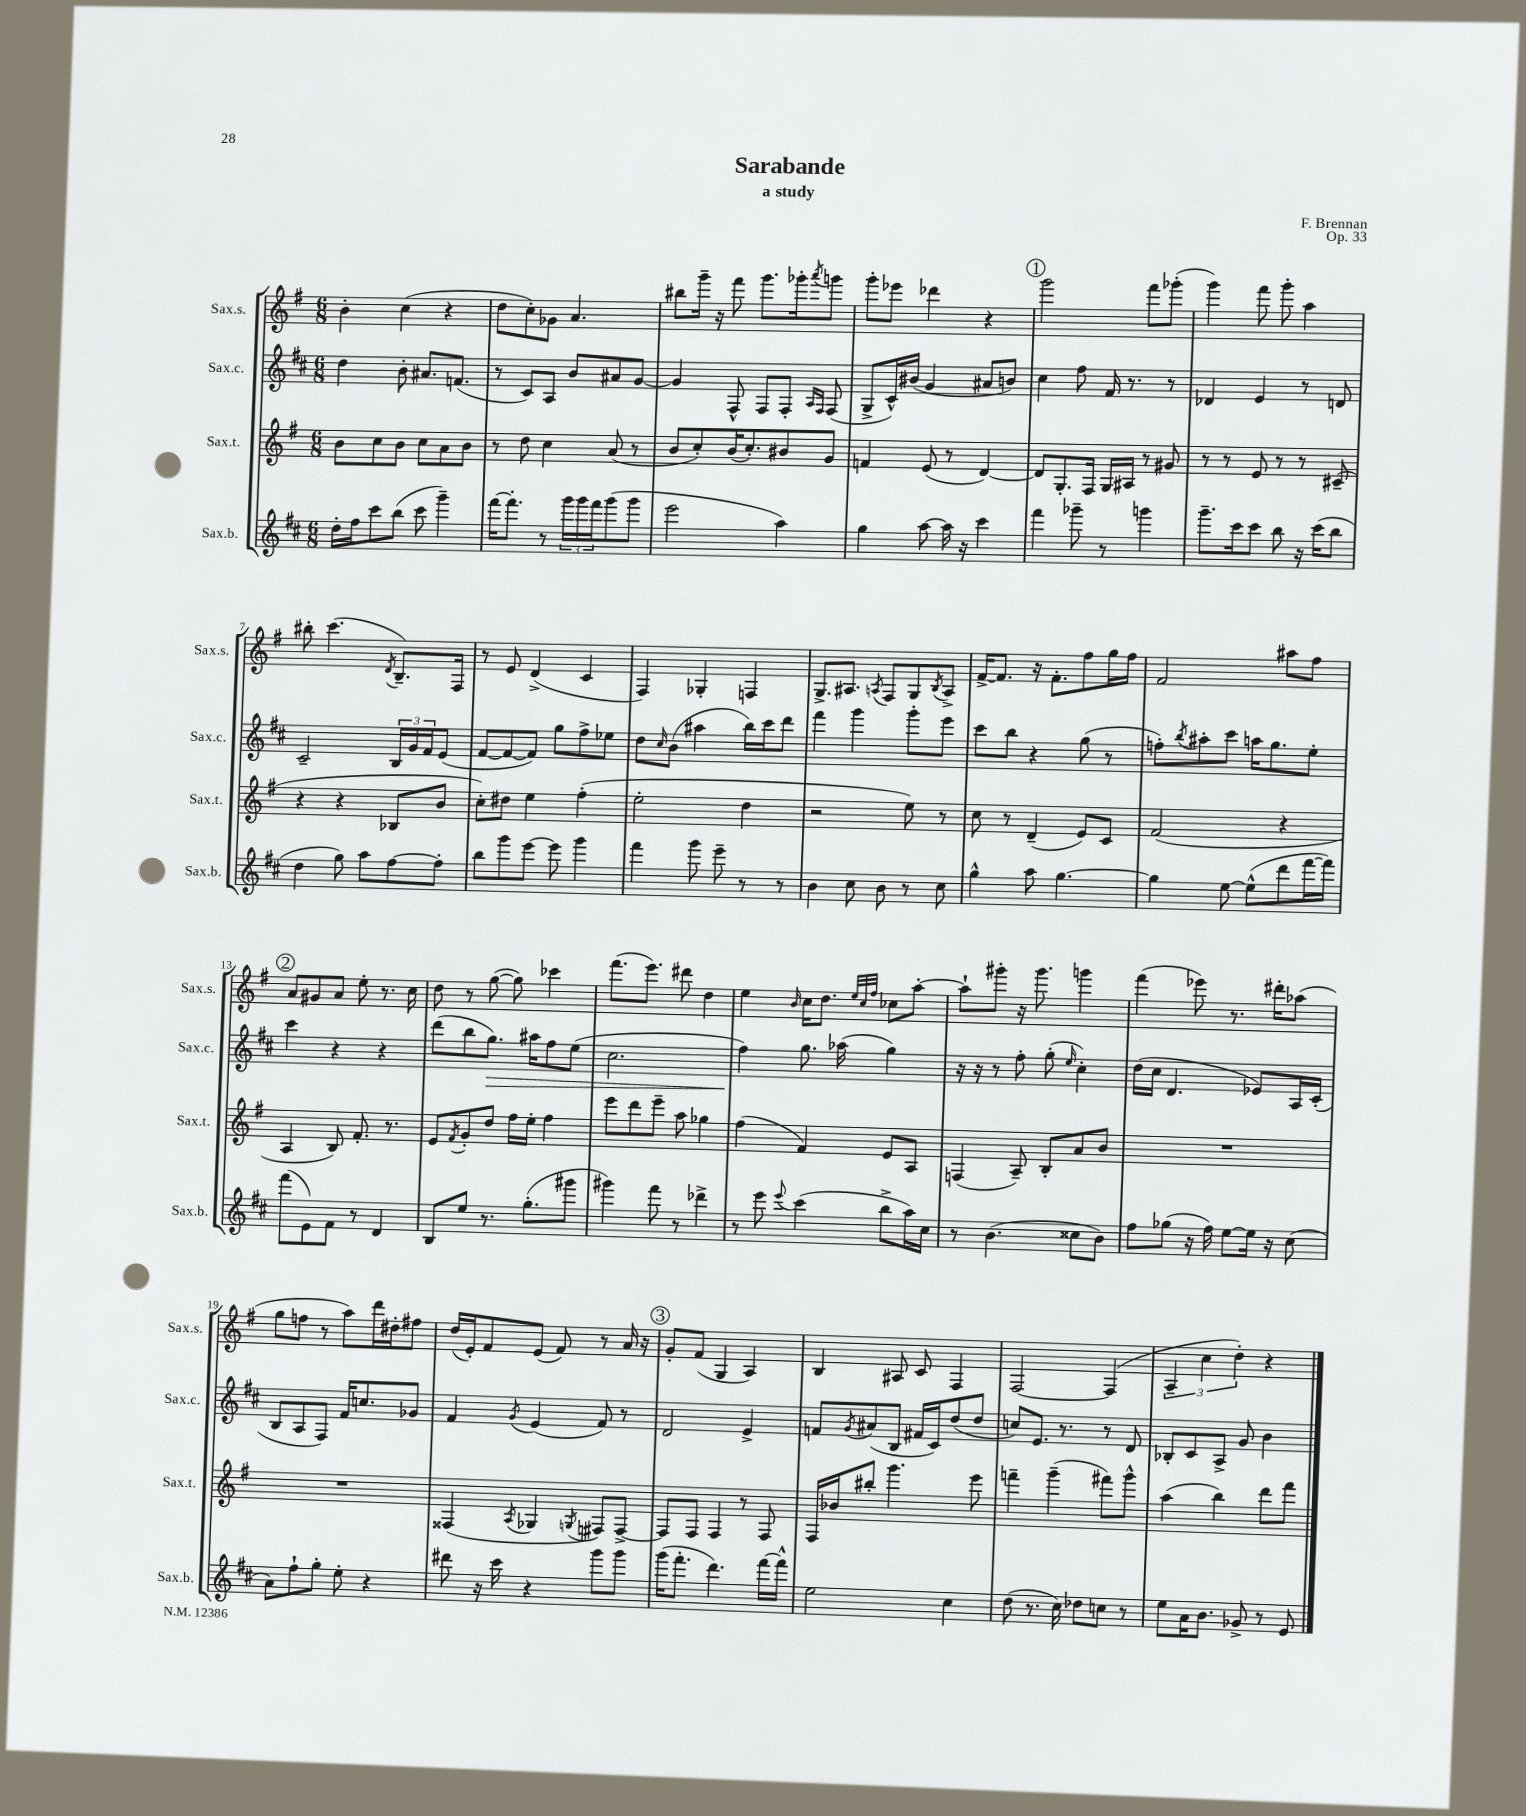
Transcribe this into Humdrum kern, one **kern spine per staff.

**kern	**kern	**kern	**kern
*staff4	*staff3	*staff2	*staff1
*clefG2	*clefG2	*clefG2	*clefG2
*k[f#c#]	*k[f#]	*k[f#c#]	*k[f#]
*M6/8	*M6/8	*M6/8	*M6/8
16dd'	8b	4dd	4b'
16ff#	.	.	.
8ccc#	8cc	.	.
(8bb	8b	8b'	(4cc
8ccc#	8cc	8.a#	.
4ggg~)	8a	.	4r
.	.	(8.f	.
.	8b	.	.
=	=	=	=
[16fff#	8r	8r	8dd
8.fff#']	.	.	.
.	8dd	8c#)	8cc')
8r	4cc	8A	8g-
24ggg	.	8b	4.a
24ggg	.	.	.
24fff#	.	.	.
(8ggg	(8a	8a#	.
8ggg	8r	[8g	.
=	=	=	=
2eee	8b	4g]	8bb#
.	8cc')	.	16ggg~
.	.	.	16r
.	(16b	8F#^^	8fff#
.	8.cc')	.	.
.	.	8F#	8.ggg
4aa)	8b#	8F#'	.
.	.	.	16ggg-'
.	.	16qqA	.
.	.	16qqF#	8qaaa
.	8g	(8F#	8ggg
=	=	=	=
4gg	4f	8G^	8ggg'
.	.	16c#^^)	8eee-
.	.	(16b#	.
[8aa	(8e	4g	4ddd-
16aa]	8r	.	.
16r	.	.	.
4ccc#	[4d)	8a#	4r
.	.	8b)	.
=	=	=	=
4fff#	8d]	4cc#	2ggg
.	8.G'	.	.
8ggg-~	.	8ff#	.
.	16F#	.	.
8r	16G	16f#	.
.	16A#	8.r	.
4ggg	8r	.	8fff#
.	8g#	8r	(8ggg-'
=	=	=	=
8.ggg~	8r	4d-	4ggg)
.	8r	.	.
16ccc#	.	.	.
8ccc#	8e	4e	8fff#
8bb	8r	.	8ggg'
16r	8r	8r	4aa
(16ccc#	.	.	.
8bb	(8c#~	8d	.
=	=	=	=
4dd	4r	2c#~	8bb#'
.	.	.	(4.ccc
8gg)	4r	.	.
8aa	.	.	.
.	.	.	8qd
[8ff#	8B-	24B	8.B~)
.	.	24g	.
.	.	24f#	.
8ff#']	8b	(8e	.
.	.	.	16F#
=	=	=	=
8bb	8cc')	[8f#	8r
8ggg	8dd#	8f#_	8e
[8eee	4ee	8f#])	(4d^
8eee]	.	8gg	.
4ggg	(4ff#'	8ff#^	4c
.	.	8ee-	.
=	=	=	=
4fff#	2ee'	8dd	4F#)
.	.	16qqcc#	.
.	.	(8b	.
8ggg	.	4aa#	4G-'
8eee~	.	.	.
8r	4dd	16bb)	4F
.	.	16ccc#	.
8r	.	8ddd	.
=	=	=	=
4b	2r	4fff#	8.G^
.	.	.	8.A#
8cc#	.	4ggg	.
.	.	.	8qA
8b	.	.	8F#
8r	8ee)	8ggg'	8G
.	.	.	8qB
8cc#	8r	8eee	8A^
=	=	=	=
4gg^^	8cc	8ccc#	[16f#^
.	.	.	8.f#]
.	8r	8bb	.
8aa	(4d~	4r	16r
.	.	.	8.f#'
[4.gg	.	.	.
.	8e)	(8gg	8ff#
.	8c	8r	16gg
.	.	.	16ff#
=	=	=	=
4gg]	(2f#	8ff')	2f#
.	.	8qbb	.
.	.	8aa#'	.
[8ee	.	8ccc#	.
(8ee^^]	.	16aa	.
.	.	8.gg	.
8ddd	4r	.	8aa#
[16fff#	.	8ee'	8ff#
16fff#])	.	.	.
=	=	=	=
(8fff#	4A	4ccc#	8a
8e)	.	.	8g#
8f#	8B)	4r	8a
8r	8.f#'	.	8ee'
4d	.	4r	8.r
.	8.r	.	.
.	.	.	16cc
=	=	=	=
8B	8e	(8ddd	8dd
.	8qf#	.	.
8ee	8g'	8bb	8r
8.r	8dd	8.gg)	([8gg
.	16ff#	.	8gg])
(8.gg'	16ee'	16aa#	.
.	4ff#	8ff#	4ccc-
8ggg#	.	(8ee	.
=	=	=	=
4ggg#)	8eee	2.cc#	(8.fff#
.	8ddd	.	.
.	.	.	8.eee)
8fff#	8eee~	.	.
8r	8aa	.	8ddd#
4ddd-^	4gg-	.	4dd
=	=	=	=
8r	(4ff#	4ff#)	4ee
8eee	.	.	.
8qqeee	.	.	16qqb
(4ccc#	4f#)	8.gg	16cc
.	.	.	8.dd
.	.	(16aa-	.
.	.	.	32qqee
.	.	.	32qqcc
.	.	.	32qqff#
8bb^	8e	4gg)	8cc-
16aa)	8A	.	[8aa'
16cc#	.	.	.
=	=	=	=
8r	(4F	16r	8aa`]
.	.	16r	.
(4.b	.	8r	8ggg#'
.	8A~)	8ff#'	16r
.	.	.	8.ggg#
.	8B'	(8gg'	.
.	.	16qqee	.
8cc##	8a	4cc#')	4ggg
8b)	8b	.	.
=	=	=	=
8ff#	2.r	(16dd	(4fff#
.	.	16cc#	.
(8gg-	.	4.d	.
16r	.	.	8eee-)
16ff#)	.	.	.
[8ee	.	.	8.r
16ee]	.	8e-)	.
16r	.	.	16ddd#'
(8cc#	.	16A	(8aa-
.	.	(16c#'	.
=	=	=	=
8a)	2.r	8B	8gg
8ff#`	.	8A	8ff
8gg'	.	8F#)	8r
8ee'	.	16f#	8aa)
.	.	8.cc	.
4r	.	.	16ddd
.	.	.	16dd#'
.	.	8g-	8ff#
=	=	=	=
8ddd#	(4F##	4f#	(16dd
.	.	.	16e')
16r	.	.	8f#
16ccc#	.	.	.
.	8qA	8qg	.
4r	4G-	(4e	(8e
.	.	.	8f#)
.	8qG	.	.
8ggg	8F#)	8f#)	8r
8ggg	[8F#^	8r	16a
.	.	.	16r
=	=	=	=
(16ggg	8F#]	2d	8g'
8.fff#'	.	.	.
.	8F#	.	(8f#
4.ddd)	4F#	.	4G
.	8r	4e^	4A)
[16fff#	8F#	.	.
16fff#^^]	.	.	.
=	=	=	=
2ee	16F#	8f	4B
.	16b-	.	.
.	.	8qg	.
.	8bb#'	(8a#	.
.	4.ggg	8B	8A#
.	.	16f#	8c
.	.	16c#)	.
4cc#	.	(8dd	4F#
.	8eee	8dd	.
=	=	=	=
(8dd	4fff~	8cc)	[2F#
8.r	.	8.e	.
.	(4ggg~	.	.
16cc#)	.	8.r	.
8dd-	.	.	.
8cc	8fff#)	8r	(4F#]
8r	8ggg^^	8d	.
=	=	=	=
8ee	(4aa	8B-'	6A~
16a	.	8c#	.
.	.	.	6cc
8.b	.	.	.
.	4bb)	8A^	.
.	.	.	6dd')
8g-^	.	8g	.
8r	8ddd	4b	4r
8e	8fff#	.	.
==	==	==	==
*-	*-	*-	*-
